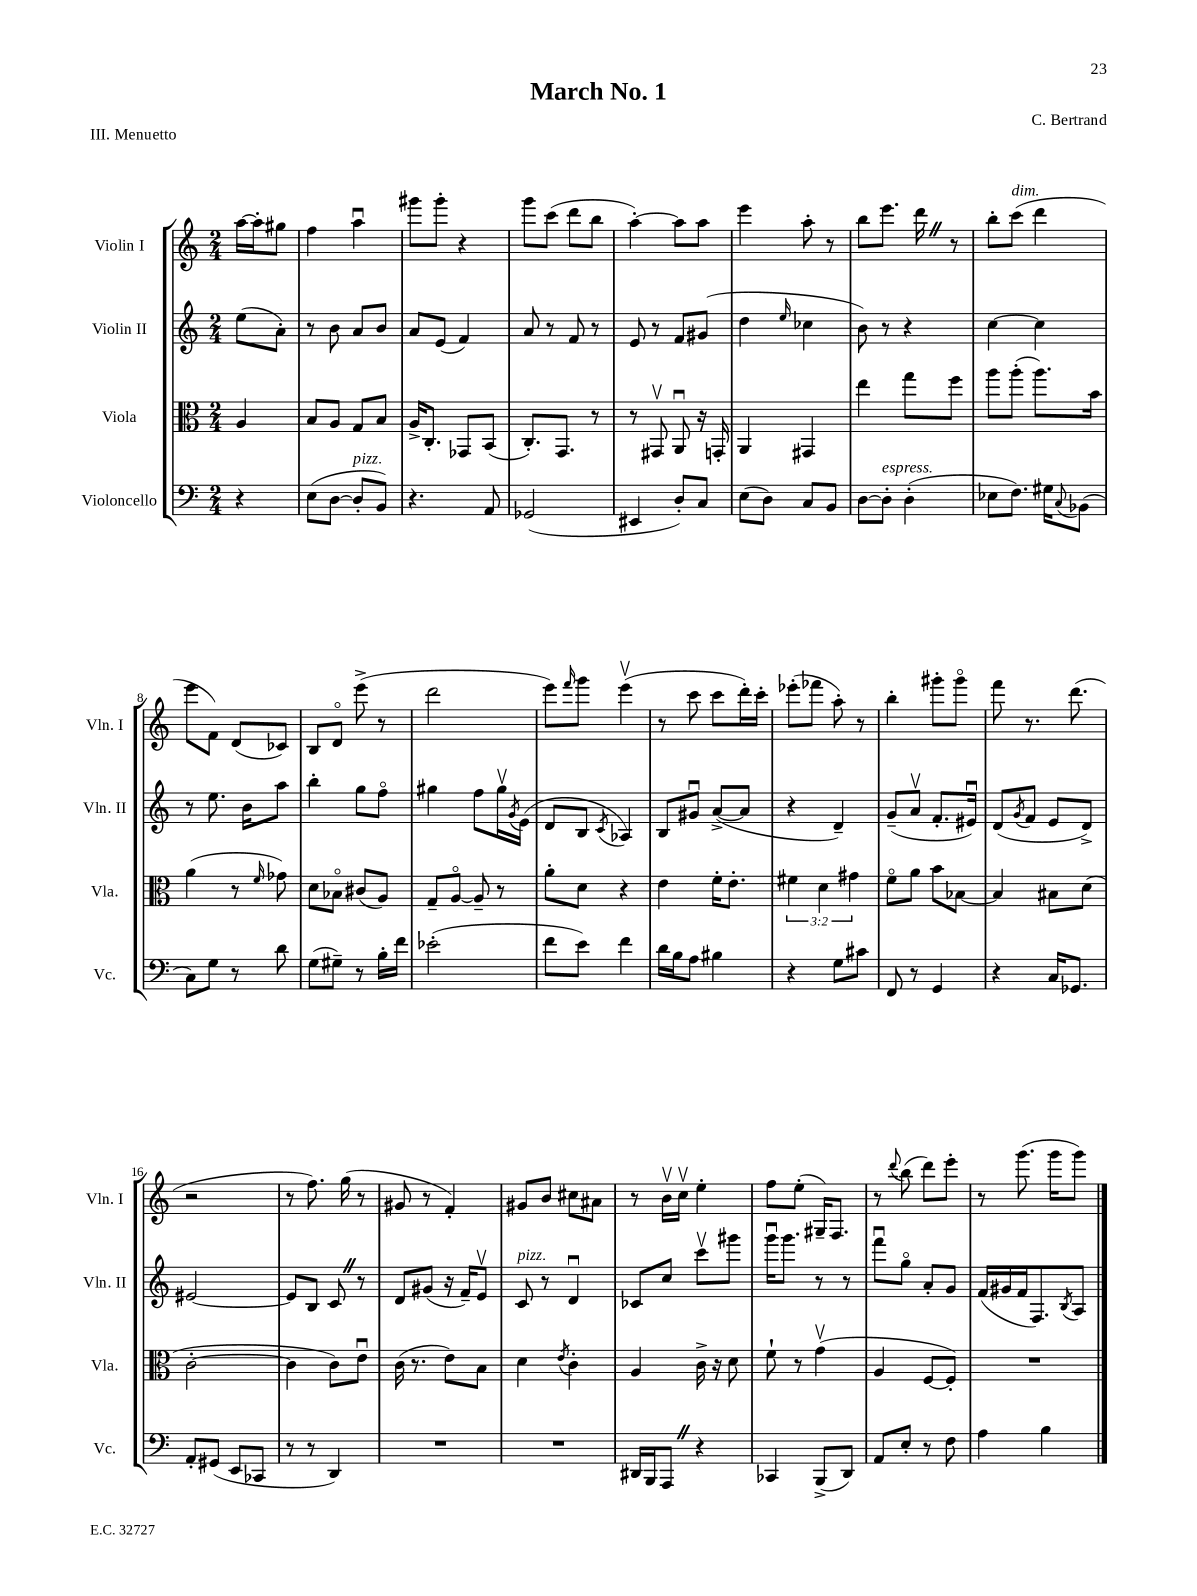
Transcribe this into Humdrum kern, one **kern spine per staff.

**kern	**kern	**kern	**kern
*staff4	*staff3	*staff2	*staff1
*clefF4	*clefC3	*clefG2	*clefG2
*k[]	*k[]	*k[]	*k[]
*M2/4	*M2/4	*M2/4	*M2/4
4r	4A/	(8ee\L	[16aa\LL
.	.	.	16aa'\]J
.	.	8a'\J)	8gg#\J
=	=	=	=
(8E\L	8B/L	8r	4ff\
[8D\J	8A/J	8b\	.
8D'/]L	8G/L	8a/L	4aau\
8BB/J)	8B/J	8b/J	.
=	=	=	=
4.r	16A^/LK	8a/L	8ggg#\L
.	8.C'/J	.	.
.	.	(8e/J	8ggg#'\J
.	8GG-/L	4f/)	4r
8AA/	(8BB/J	.	.
=	=	=	=
(2GG-/	8.C'/L)	8a/	8ggg\L
.	.	8r	(8ccc\J
.	8.GG/J	.	.
.	.	8f/	8ddd\L
.	8r	8r	8bb\J
=	=	=	=
4EE#/	8r	8e/	[4aa'\)
.	8GG#v/	8r	.
8D'/L)	8AAu/	8f/L	8aa\]L
8C/J	16r	(8g#/J	8aa\J
.	16GG'/	.	.
=	=	=	=
(8E\L	4AA/	4dd\	4eee\
8D\J)	.	.	.
.	.	16qqee/	.
8C/L	4GG#/	4cc-\	8aa'\
8BB/J	.	.	8r
=	=	=	=
[8D\L	4ee\	8b\)	8bb\L
8D'\]J	.	8r	8.eee\J
(4D'\	8gg\L	4r	.
.	.	.	16ddd\
.	8ff\J	.	8r
=	=	=	=
8E-\L	8aa\L	[4cc\	8bb'\L
8.F\J)	(8aa'\J	.	(8ccc\J
.	8.aa\L)	4cc\]	4ddd\
16G#\LK	.	.	.
8qqC/	.	.	.
(8BB-\J	.	.	.
.	16b\Jk	.	.
=	=	=	=
8C\L)	(4a\	8r	8eee\L
8G\J	.	8.ee\	8f\J)
8r	8r	.	(8d/L
.	.	16b\LK	.
.	16qqf/	.	.
8d\	8g-\)	8aa\J	8c-/J)
=	=	=	=
(8G\L	8d\L	4bb'\	8B/L
8G#~\J)	8B-o\J	.	8do/J
8r	(8c#/L	8gg\L	(8eee^\
16B'\LL	8A/J)	8ffo\J	8r
16f\JJ	.	.	.
=	=	=	=
(2e-'\	8G~/L	4gg#\	2ddd\
.	[8Ao/J	.	.
.	8A~/]	8ff\L	.
.	8r	16gg#v\L	.
.	.	8qg/	.
.	.	(16e\JJ	.
=	=	=	=
8f\L	8a'\L	8d/L	8eee\L)
.	.	.	16qqfff/
8e\J)	8d\J	8B/J	8ggg\J
.	.	8qc/	.
4f\	4r	4A-/)	(4eeev\
=	=	=	=
16d\LL	4e\	8B/L	8r
16B\J	.	.	.
8A\J	.	8g#u/J	8ccc\
4B#\	16f'\LK	([8a^/L	8ccc\L
.	8.e'\J	.	.
.	.	8a/]J	16ddd'\L)
.	.	.	16ccc'\JJ
=	=	=	=
4r	6f#\	4r	(8eee-'\L
.	.	.	8fff-\J
.	6d\	.	.
8G\L	.	4d~/)	8aa'\)
.	6g#\	.	.
8c#\J	.	.	8r
=	=	=	=
8FF/	8fo\L	(8g~/L	4bb'\
8r	8a\J	8av/J	.
4GG/	8b\L	8.f'/L	8ggg#'\L
.	[8B-\J	.	8ggg#o\J
.	.	16e#u/Jk)	.
=	=	=	=
4r	4B-/]	(8d/L	8fff\
.	.	8qg/	.
.	.	8f/J	8.r
16C/LK	8B#\L	8e/L	.
8.GG-/J	.	.	(8.ddd\
.	(8d\J	8d^/J)	.
=	=	=	=
8AA'/L	[2c'\	[2e#/	2r
(8GG#/J	.	.	.
8EE/L	.	.	.
8CC-/J	.	.	.
=	=	=	=
8r	4c\]	8e#/]L	8r
8r	.	8B/J	8.ff\)
4DD/)	8c\L)	8c/	.
.	.	.	(16gg\
.	8eu\J	8r	8r
=	=	=	=
2r	(16c\	8d/L	8g#/
.	8.r	.	.
.	.	(8g#/J	8r
.	8e\L)	16r	4f'/)
.	.	16f~/LK)	.
.	8B\J	8ev/J	.
=	=	=	=
2r	4d\	8c/	8g#/L
.	.	8r	8b/J
.	8qe/	.	.
.	4c'\	4du/	8cc#\L
.	.	.	8a#\J
=	=	=	=
16DD#/LL	4A/	8c-/L	8r
16BBB/J	.	.	.
8AAA/J	.	8cc/J	16bv\LL
.	.	.	16ccv\JJ
4r	16c^\	8cccv\L	4ee'\
.	16r	.	.
.	8d\	8ggg#\J	.
=	=	=	=
4CC-/	8f`\	16gggu\LK	8ff\L
.	.	8.ggg\J	.
.	8r	.	(8ee'\J
(8BBB^/L	(4gv\	8r	16G#~/LK)
.	.	.	8.F/J
8DD/J)	.	8r	.
=	=	=	=
8AA/L	4A/	8fffu\L	8r
.	.	.	8qqddd/
8E'/J	.	8ggo\J	(8bb\
8r	[8F/L	8a'/L	8ddd\L)
8F\	8F'/]J)	8g/J	8eee'\J
=	=	=	=
4A\	2r	(16f/LL	8r
.	.	16g#/	.
.	.	16f/J	(8.ggg\
.	.	8.F/)	.
4B\	.	.	.
.	.	.	16ggg\LK
.	.	8qB/	.
.	.	8A/J	8ggg\J)
==	==	==	==
*-	*-	*-	*-
